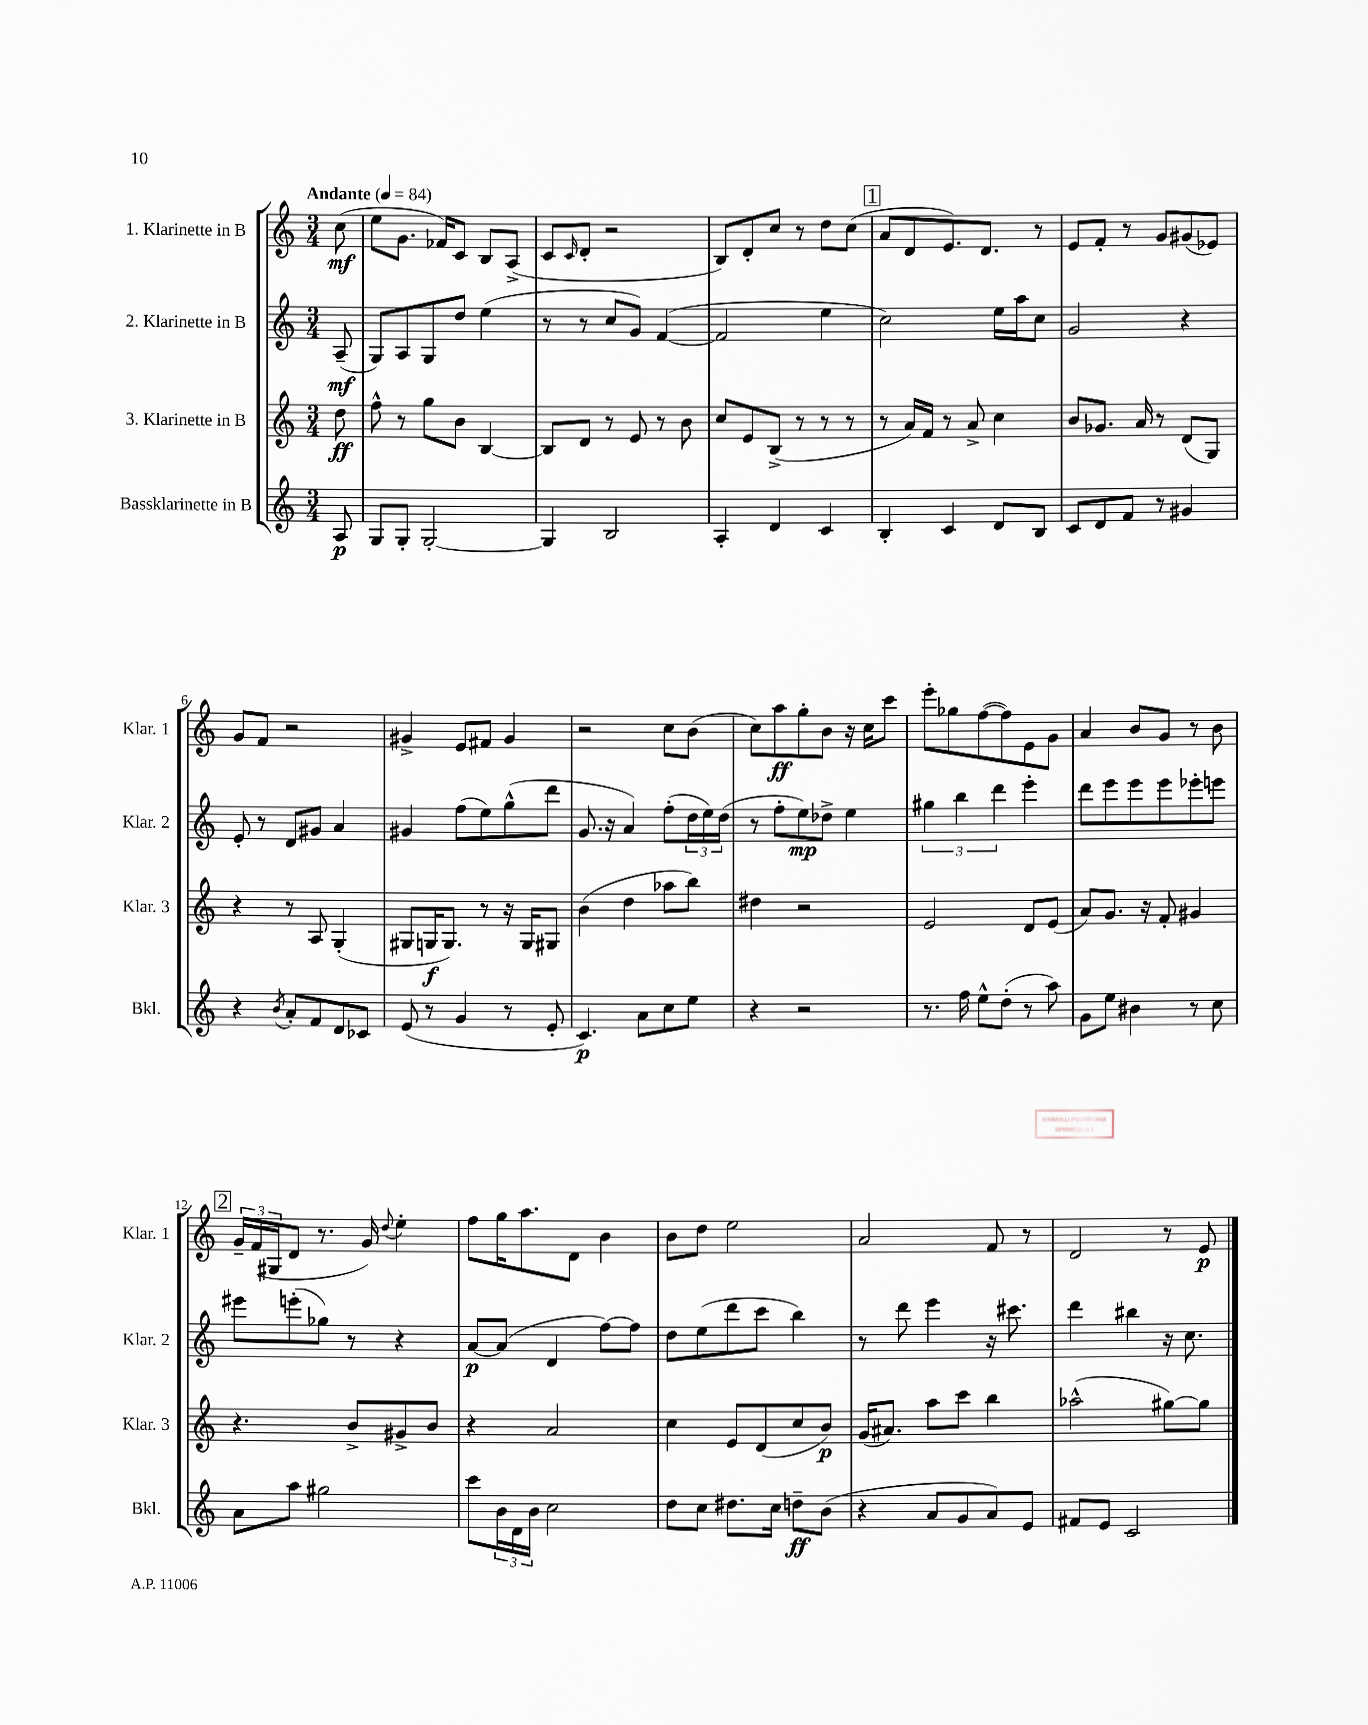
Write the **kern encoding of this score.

**kern	**kern	**kern	**kern
*staff4	*staff3	*staff2	*staff1
*clefG2	*clefG2	*clefG2	*clefG2
*k[]	*k[]	*k[]	*k[]
*M3/4	*M3/4	*M3/4	*M3/4
*MM84	*MM84	*MM84	*MM84
8A	8dd	(8A~	(8cc
=	=	=	=
8G	8ff^^	8G)	8ee
8G'	8r	8A	8.g
[2G'	8gg	8G	.
.	.	.	16f-)
.	8b	8dd	8c
.	[4B	(4ee	8B
.	.	.	(8A^
=	=	=	=
4G]	8B]	8r	8c
.	.	.	16qqc
.	8d	8r	8d'
2B	8r	8cc	2r
.	8e	8g)	.
.	8r	([4f	.
.	8b	.	.
=	=	=	=
4A'	8cc	2f]	8B)
.	8e	.	8d'
4d	(8B^	.	8cc
.	8r	.	8r
4c	8r	4ee	8dd
.	8r	.	(8cc
=	=	=	=
4B'	8r	2cc)	8a
.	16a)	.	8d
.	16f	.	.
4c	8r	.	8.e)
.	8a^	.	.
.	.	.	8.d
8d	4cc	16ee	.
.	.	16aa	.
8B	.	8cc	8r
=	=	=	=
8c	8b	2g	8e
8d	8.g-	.	8f'
8f	.	.	8r
.	16a	.	.
8r	8r	.	8g
4g#	(8d	4r	(8g#
.	8G)	.	8e-)
=	=	=	=
4r	4r	8e'	8g
.	.	8r	8f
8qb	.	.	.
8a'	8r	8d	2r
8f	8A	8g#	.
8d	(4G'	4a	.
8c-	.	.	.
=	=	=	=
(8e	8G#	4g#	4g#^
8r	16G	.	.
.	8.G)	.	.
4g	.	(8ff	8e
.	8r	8ee)	8f#
8r	16r	(8gg^^	4g#
.	16G	.	.
8e'	8G#	8ddd	.
=	=	=	=
4.c)	(4b	8.g	2r
.	.	16r	.
.	4dd	4a)	.
8a	.	.	.
8cc	8aa-	(8ff'	8cc
8ee	8bb)	24dd	(8b
.	.	24ee)	.
.	.	(24dd	.
=	=	=	=
4r	4dd#	8r	8cc)
.	.	8ff'	8aa
2r	2r	8ee)	8gg'
.	.	8dd-^	8b
.	.	4ee	16r
.	.	.	16cc
.	.	.	8ccc
=	=	=	=
8.r	2e	6gg#	8eee'
.	.	.	8gg-
.	.	6bb	.
16ff	.	.	.
8ee^^	.	.	([8ff
.	.	6ddd	.
(8dd'	.	.	8ff])
8r	8d	4eee'	8e
8aa)	(8e	.	8g
=	=	=	=
8g	8a)	8ddd	4a
8ee	8.g	8eee	.
4b#	.	8eee	8b
.	16r	.	.
.	8f'	8eee	8g
8r	4g#	8eee-'	8r
8cc	.	8eee	8b
=	=	=	=
8a	4.r	8eee#	24g~
.	.	.	(24f
.	.	.	24G#
8aa	.	(8eee'	8d
2gg#	.	8gg-)	8.r
.	8b^	8r	.
.	.	.	16g)
.	.	.	8qqdd
.	8g#^	4r	4ee'
.	8b	.	.
=	=	=	=
8ccc	4r	[8a	8ff
24b	.	(8a]	16gg
24d	.	.	.
.	.	.	8.aa
24b	.	.	.
2cc	2a	4d	.
.	.	.	8d
.	.	[8ff)	4b
.	.	8ff]	.
=	=	=	=
8dd	4cc	8dd	8b
8cc	.	(8ee	8dd
8.dd#	8e	8ddd	2ee
.	(8d	8ccc	.
16cc	.	.	.
8dd~	8cc	4bb)	.
(8b	8b)	.	.
=	=	=	=
4r	(16g	8r	2a
.	8.a#)	.	.
.	.	8ddd	.
8a	8aa	4eee	.
8g	8ccc	.	.
8a)	4bb	16r	8f
.	.	8.ccc#	.
8e	.	.	8r
=	=	=	=
8f#	(2aa-^^	4ddd	2d
8e	.	.	.
2c	.	4bb#	.
.	[8gg#)	16r	8r
.	.	8.cc	.
.	8gg#]	.	8e
==	==	==	==
*-	*-	*-	*-
